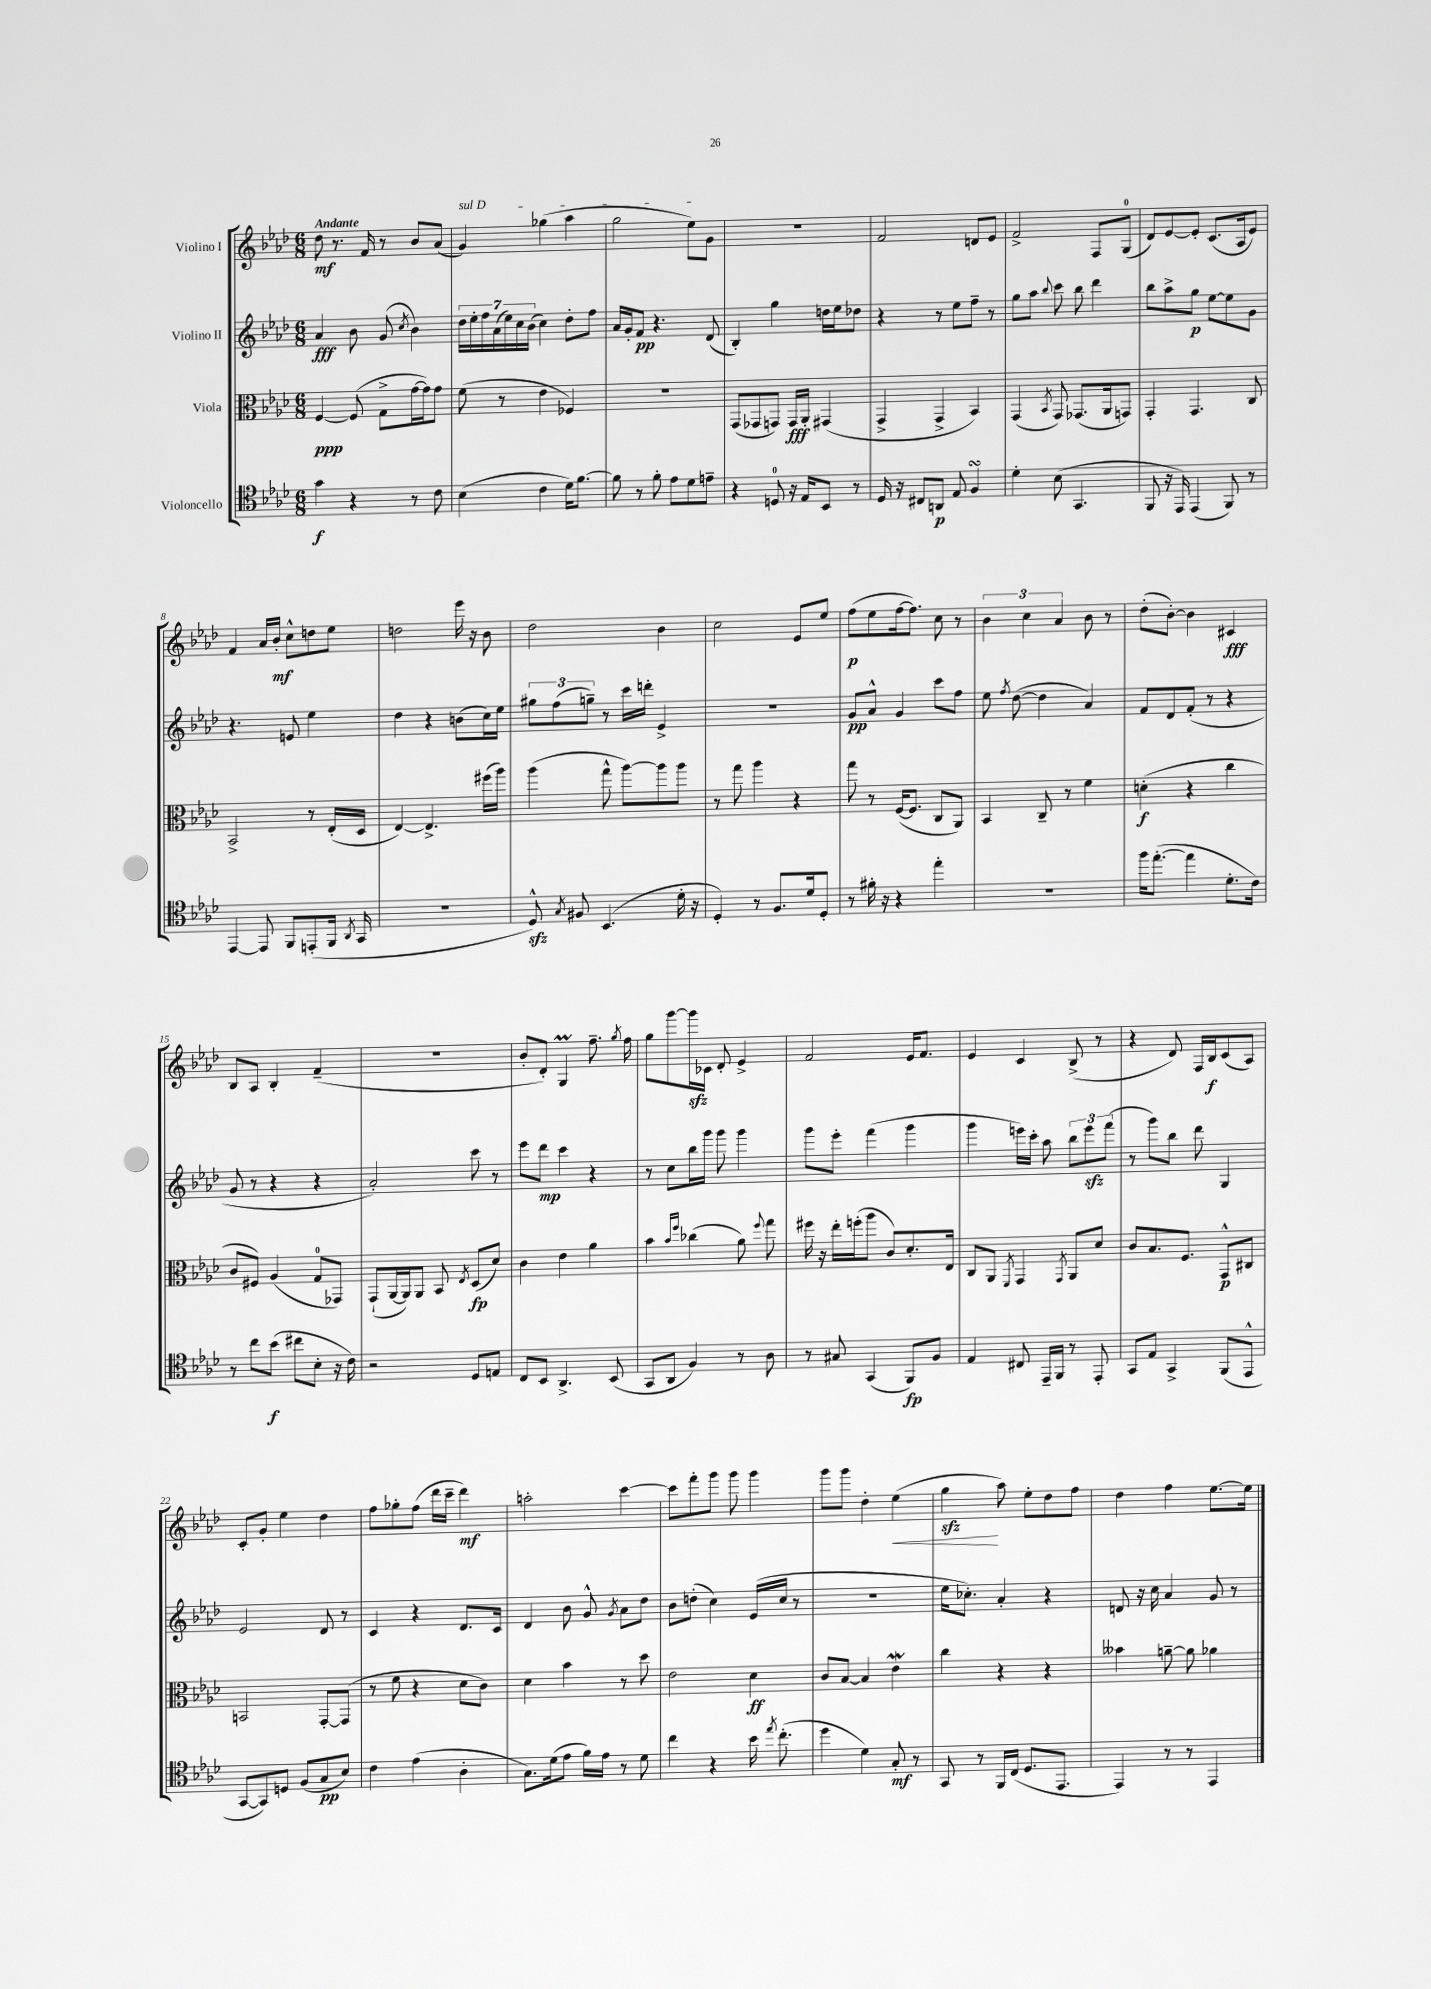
<<
\new StaffGroup <<
\new Staff = "s0" \with { instrumentName = "Violino I" } {
    \clef treble \key aes \major \numericTimeSignature \time 6/8 \tempo "Andante"
    \autoBeamOff des''8\mf r8. f'16 r8 bes'8[ aes'8]( |
    \once \override TextSpanner.bound-details.left.text = \markup { \italic "sul D" } g'4\startTextSpan) ges''4( aes''4 |
    g''2 ees''8[) g'8]\stopTextSpan |
    R2. |
    f'2 d'8[ ees'8] |
    f'2-> f8[ g8]-0( |
    des'8[) ees'8~ ees'8]-. c'8.[( aes16 ees'8]) |
    f'4 aes'16[ bes'16]-.\mf c''8[-^ d''8 ees''8] |
    d''2 ees'''16 r16 bes'8 |
    des''2 bes'4 |
    c''2 ees'8[ ees''8] |
    f''8[\p( ees''8 f''16~ f''8.]) c''8 r8 |
    \tuplet 3/2 { bes'4 c''4 aes'4 } bes'8 r8 |
    des''8[-.( bes'8]~-.) bes'4 cis'4\fff |
    bes8[ aes8] bes4-. f'4--( |
    R2. |
    bes'8[-. des'8]-.) g4\prall f''8.-- \acciaccatura { g''8 } f''16 |
    g''8[ g'''8~ g'''16\sfz ces'16] des'8-. ees'4-> |
    f'2 ees'16[ f'8.] |
    ees'4 c'4 bes8->( r8 |
    r4 des'8) f16[ bes16\f c'8( aes8]) |
    c'8[-. g'8]-. ees''4 des''4 |
    f''8[ ges''8-. f''8]( des'''16[ c'''16]-- des'''4\mf) |
    a''2-. c'''4~ |
    c'''8[ f'''8-. g'''8] g'''8 g'''4 |
    g'''8[ g'''8] des''4-. ees''4\<( |
    g''4\sfz\! aes''8) ees''8[-. des''8 f''8] |
    des''4 f''4 ees''8.[~ ees''16] \bar "|." |
}
\new Staff = "s1" \with { instrumentName = "Violino II" } {
    \clef treble \key aes \major \numericTimeSignature \time 6/8
    \autoBeamOff aes'4\fff bes'8 g'8( \acciaccatura { c''8 } bes'4) |
    \tuplet 7/4 { des''16[ ees''16-. f''16 aes'16( ees''16) c''16 bes'16]( } c''4) des''8[-. f''8] |
    aes'16[ g'16-. f'8]\pp r4. des'8( |
    bes4-.) g''4 d''16[ ees''16 des''8] |
    r4 r8 ees''8[ f''8]-- r8 |
    g''8[ aes''8] \appoggiatura { bes''8 } c'''8 bes''8 des'''4 |
    bes''8[ aes''8-> g''8]\p ees''8[~ ees''8 g'8] |
    r4. e'8 ees''4 |
    des''4 r4 b'8[( c''16) ees''16] |
    \tuplet 3/2 { gis''8[ f''8( g''8]--) } r8 c'''16[ d'''16]-. ees'4-> |
    R2. |
    g'8[\pp aes'8]-^ g'4 c'''8[ f''8] |
    ees''8 \acciaccatura { f''8 } des''8~( des''4 aes'4) |
    f'8[ des'8 f'8]-.( r8 r4 |
    g'8 r8 r4 r4 |
    aes'2-.) c'''8 r8 |
    ees'''8[ des'''8]\mp c'''4 r4 |
    r8 c''8[ bes''16 g'''16] g'''8 g'''4 |
    g'''8[ ees'''8]-. f'''4( g'''4 |
    g'''4 e'''16[) c'''16]-. aes''8 \tuplet 3/2 { bes''8[ e'''8\sfz f'''8]( } |
    r8 g'''8[) bes''8] des'''8 g4 |
    ees'2 des'8 r8 |
    c'4 r4 des'8.[ c'16] |
    des'4 bes'8 g'8-^ \acciaccatura { g'8 } aes'8[ des''8] |
    bes'8[ d''8]-.( c''4) ees'16[( c''16] r8 |
    R2. |
    ees''16[ ces''8.]-.) aes'4-. r4 |
    d'8 r16 c''16 aes'4 g'8 r8 \bar "|." |
}
\new Staff = "s2" \with { instrumentName = "Viola" } {
    \clef alto \key aes \major \numericTimeSignature \time 6/8
    \autoBeamOff f4~\ppp f8( g8[-> g'16~ g'16) g'8] |
    f'8( r8 ees'4 fes4) |
    R2. |
    g,8[( ges,8 g,8]) g,16[\fff aes,16]-. gis,4( |
    g,4-> g,4-> bes,4) |
    g,4( \acciaccatura { bes,8 } g,8) ges,8.[( aes,16 g,8]) |
    g,4-. g,4. c8 |
    bes,2-> r8 ees16[-.( des16] |
    ees4~) ees4.-> fis''16[( aes''16]) |
    aes''4( g''8-^ aes''8[~) aes''8 aes''8] |
    r8 g''8 aes''4 r4 |
    g''8 r8 f16[~( f8.] c8[ aes,8]) |
    bes,4 c8-- r8 f'4 |
    d'4-.\f( r4 c''4 |
    c'8[ fis8]) aes4( g8[-0 ges,8]) |
    g,8[-!( aes,16~ aes,16) aes,8] bes,8 \acciaccatura { ees8 } des8[\fp( des'8]) |
    c'4 ees'4 aes'4 |
    bes'4 \grace { bes'16[ f''16] } ces''4( aes'8) \appoggiatura { f''8 } g''8 |
    fis''16 r16 ees''16[-. f''16-.( aes''8] c'8[) des'8.-. ees16] |
    c8[ aes,8] \acciaccatura { f,8 } g,4 \acciaccatura { g,8 } aes,8[ des'8] |
    c'8[ bes8. f8.] g,8[-^\p cis8] |
    b,2 g,8[~-. g,8]( |
    r8 f'8 r4 des'8[ c'8]) |
    des'4 bes'4 r8 des''8 |
    ees'2 des'4\ff |
    c'8[ bes8]~ bes4 ees'4\mordent |
    c''4 r4 r4 |
    beses'4 a'8~-- a'8 aes'4 \bar "|." |
}
\new Staff = "s3" \with { instrumentName = "Violoncello" } {
    \clef tenor \key aes \major \numericTimeSignature \time 6/8
    \autoBeamOff g'4\f r4 r8 c'8 |
    bes4( c'4 des'16[) f'8.]~ |
    f'8 r8 f'8-. ees'8[ des'8 e'8]-- |
    r4 d8-0 r16 ees16[ bes,8] r8 |
    des16 r16 cis8[ a,8]\p ees8 f4\turn |
    des'4-. bes8( g,4. |
    f,8 r16 ees,16) ees,4( f,8) r8 |
    ees,4~ ees,8 f,8[ e,8-.( f,16] \acciaccatura { aes,8 } g,16 |
    R2. |
    des8-^\sfz) \acciaccatura { g8 } fis8 bes,4.( des'16-. r16 |
    des4-.) r8 f8.[ des'16 des8]-. |
    r8 fis'16-. r16 r4 ees''4-. |
    R2. |
    f''16[ ees''8.]~-.( ees''4 des'8.[-. c'16]) |
    r8 c''8[ bes'8]\f( cis''8[ bes8]-. r16 c'16) |
    r2 des8[ e8] |
    c8[ bes,8] aes,4.-> bes,8( |
    g,8[ aes,8] f4) r8 aes8 |
    r8 gis8 g,4( f,8[\fp) f8] |
    ees4 cis8 ees,16[-- f,16] r8 ees,8-. |
    g,8[ ees8] g,4-> f,8[( ees,8]-^ |
    g,8[~ g,8) d8] f8[( g8\pp bes8]) |
    c'4 ees'4( aes4-. |
    g8.[) des'16( ees'8] f'16[) ees'16] r8 des'8 |
    c''4 r4 bes'16 \acciaccatura { ees''8 } c''8.-.( |
    des''4 des'4) g8-.\mf r8 |
    g,8 r8 f,16[ c16]( des8.[ ees,8.] |
    ees,4) r8 r8 ees,4 \bar "|." |
}
>>
>>
